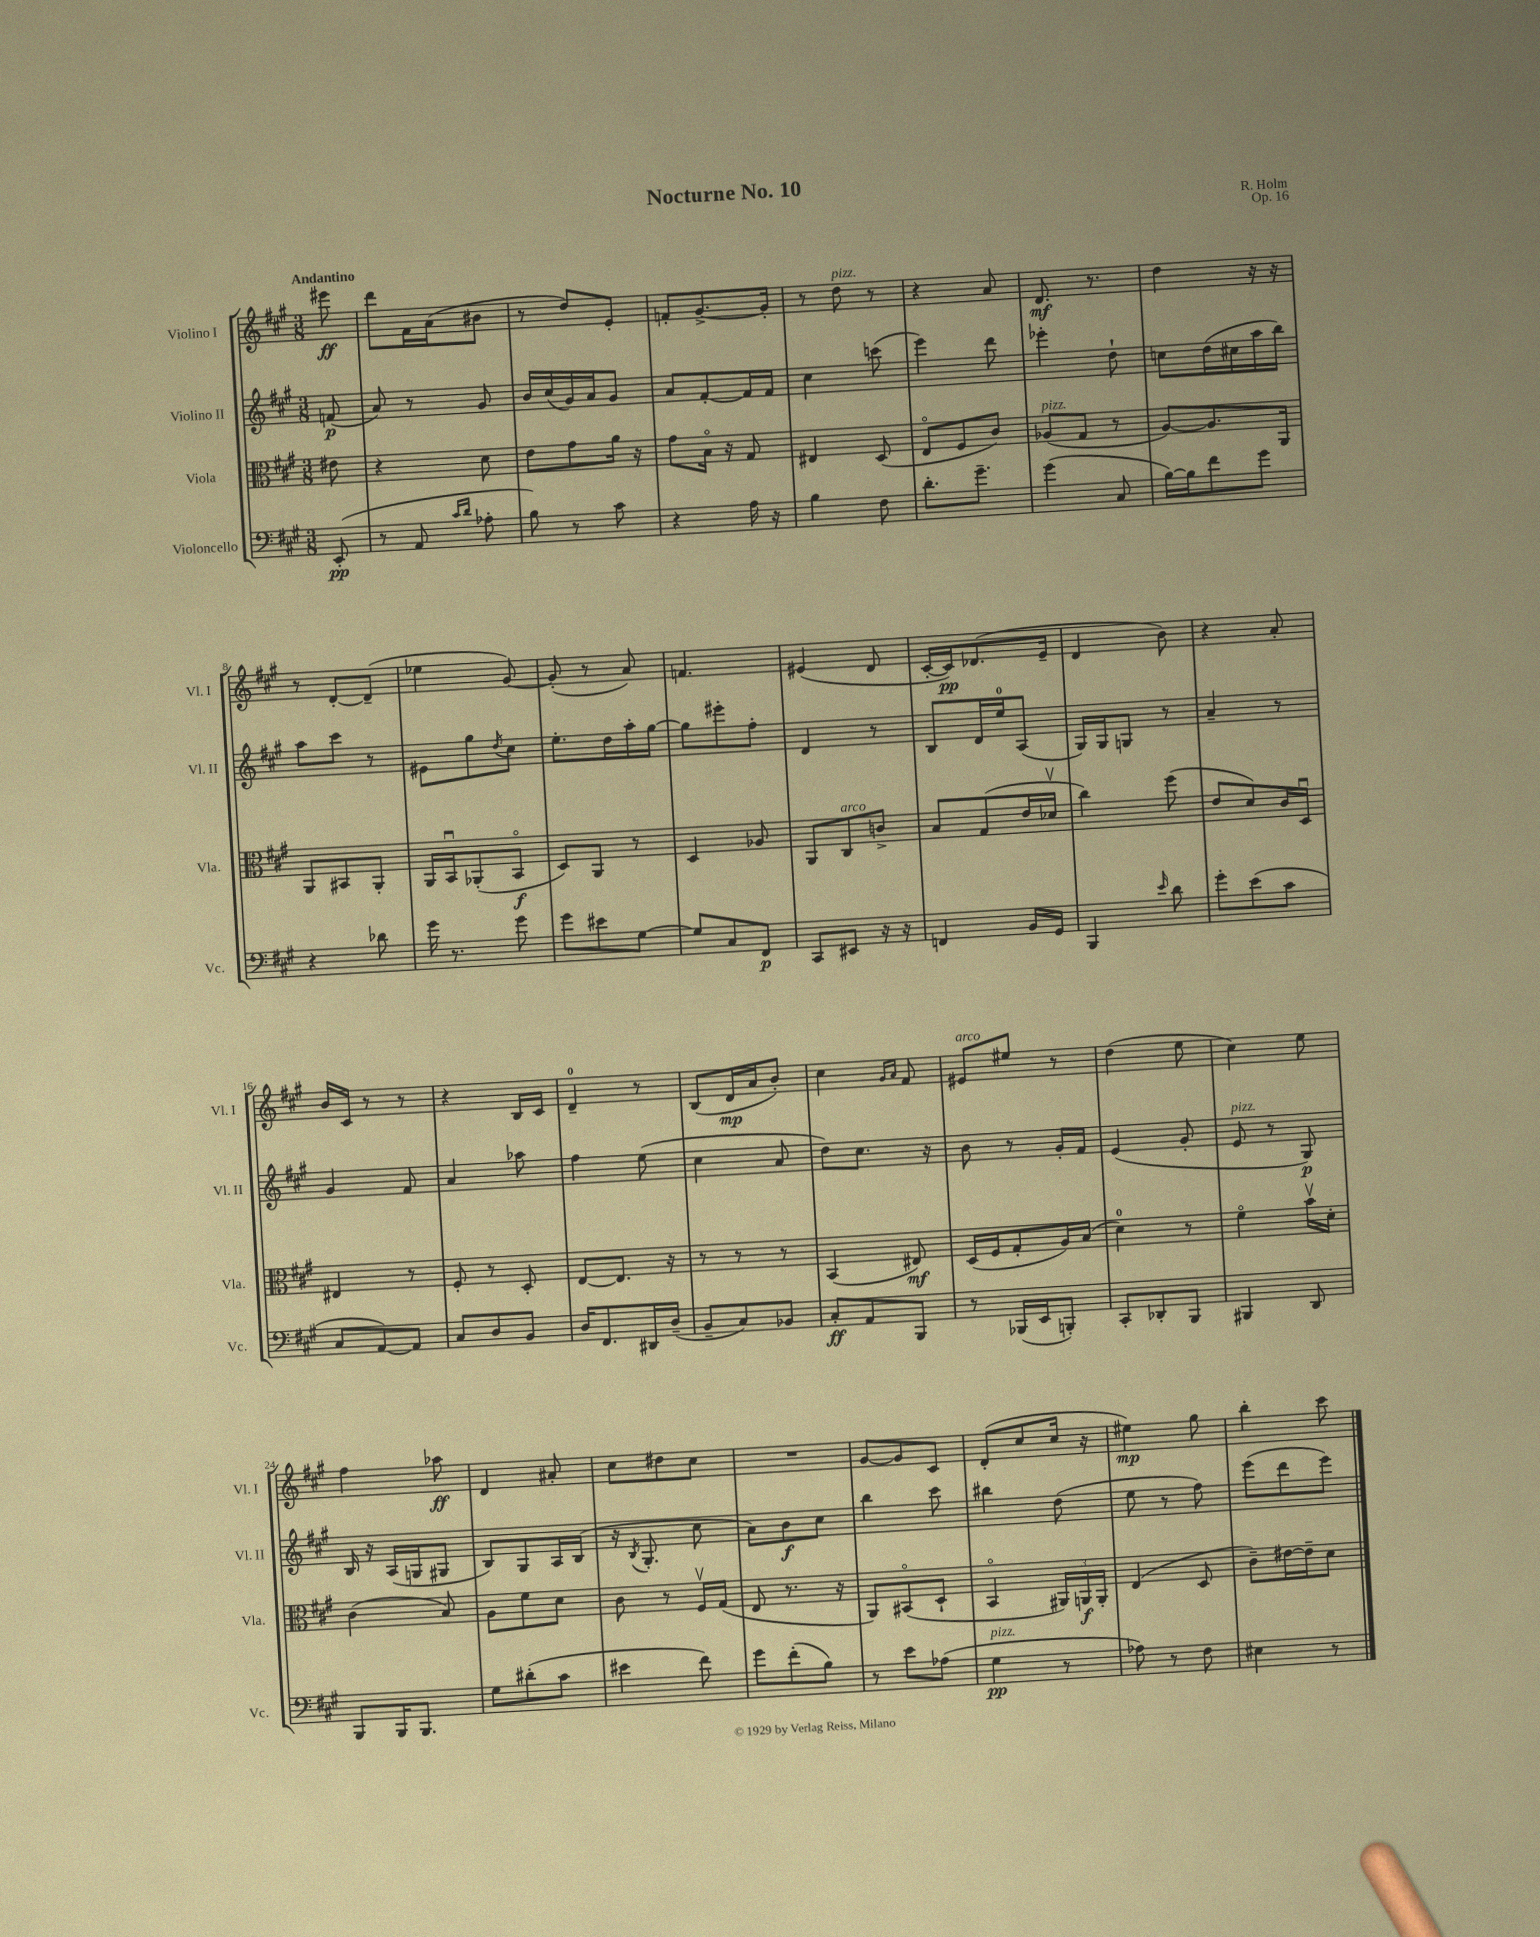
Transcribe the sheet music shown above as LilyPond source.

\header { title = "Nocturne No. 10" composer = "R. Holm" opus = "Op. 16" }
<<
\new StaffGroup <<
\new Staff = "s0" \with { instrumentName = "Violino I" shortInstrumentName = "Vl. I" } {
    \clef treble \key a \major \numericTimeSignature \time 3/8 \partial 8 \tempo "Andantino"
    eis'''8\ff |
    d'''8 fis'16 a'16( bis'8 |
    r8 d''8) e'8-. |
    f'8-. gis'8.~-> gis'16-. |
    r8 d''8^\markup { \italic "pizz." } r8 |
    r4 a'8 |
    d'8.\mf r8. |
    d''4 r16 r16 |
    r8 d'8~-. d'8--( |
    ees''4 gis'8~) |
    gis'8-.( r8 a'8) |
    f'4. |
    eis'4( d'8 |
    cis'16~-. cis'16\pp) des'8.( e'16-- |
    d'4 b'8) |
    r4 a'8-. |
    b'16 cis'16 r8 r8 |
    r4 b16 cis'16 |
    d'4-0-- r8 |
    b8( d'16\mp a'16 b'8-.) |
    cis''4 \grace { gis'16 a'16 } fis'8 |
    eis'8^\markup { \italic "arco" } eis''8 r8 |
    d''4( e''8 |
    cis''4) e''8 |
    fis''4 aes''8\ff |
    d'4 ais'8-. |
    cis''8 dis''8 cis''8 |
    R4. |
    gis'8~ gis'8 cis'8 |
    d'8-.( cis''8 cis''16 r16 |
    eis''4\mp) gis''8 |
    b''4-. cis'''8 \bar "|." |
}
\new Staff = "s1" \with { instrumentName = "Violino II" shortInstrumentName = "Vl. II" } {
    \clef treble \key a \major \numericTimeSignature \time 3/8 \partial 8
    f'8\p( |
    a'8) r8 gis'8 |
    b'16 cis''16( gis'16) a'16 gis'8 |
    a'8 fis'8~-. fis'16 fis'16 |
    cis''4 c'''8( |
    e'''4) d'''8 |
    ees'''4-. d''8-! |
    c''8 d''16( cis''16 a''16 b''16) |
    a''8 cis'''8 r8 |
    eis'8 gis''8 \acciaccatura { d''8 } cis''8 |
    e''8.-. d''16 a''16-. gis''16~ |
    gis''8 eis'''8-. fis''8-. |
    d'4 r8 |
    b8 d'16 e''16-0 a8( |
    gis16) gis16 g8 r8 |
    a'4-- r8 |
    gis'4 fis'8 |
    a'4 aes''8 |
    fis''4 e''8( |
    cis''4 a'8 |
    d''8) cis''8. r16 |
    b'8 r8 gis'16-. fis'16 |
    e'4( gis'8-. |
    e'8^\markup { \italic "pizz." } r8 gis8\p) |
    b16 r16 a16( g16 gis8 |
    b8) gis8 a16 b16( |
    r16 \acciaccatura { b8 } gis8.-. cis''8 |
    a'8) b'8\f cis''8 |
    b''4 cis'''8 |
    bis''4 d''8( |
    e''8 r8 fis''8) |
    e'''8( d'''8 e'''8) \bar "|." |
}
\new Staff = "s2" \with { instrumentName = "Viola" shortInstrumentName = "Vla." } {
    \clef alto \key a \major \numericTimeSignature \time 3/8 \partial 8
    eis'8 |
    r4 d'8 |
    e'8 gis'8 a'16 r16 |
    gis'8 b16\flageolet r16 gis8 |
    eis4 d8( |
    e8\flageolet fis8 cis'8) |
    aes8^\markup { \italic "pizz." }( gis8 r8 |
    a8~) a8. a,16 |
    a,8 bis,8 a,8-. |
    a,16 b,16\downbow aes,8-.( b,8\flageolet\f |
    d8) a,8 r8 |
    d4 aes8 |
    a,8 cis8^\markup { \italic "arco" } c'8-> |
    b8 gis8( e'16 des'16\upbow |
    cis''4) fis''8( |
    e'8 d'8) cis'16 d16\downbow |
    eis4 r8 |
    fis8-. r8 d8-. |
    e8~ e8. r16 |
    r8 r8 r8 |
    b,4( eis8\mf) |
    d16( fis16 gis8-. a16) b16( |
    d'4-0) r8 |
    fis'4\flageolet b'16\upbow d'16-. |
    cis'4( b8) |
    a8 fis'8 d'8 |
    cis'8 r8 fis16\upbow gis16( |
    e8 r8. r16 |
    a,8) bis,8\flageolet( d8-! |
    b,4\flageolet \tuplet 3/2 { ais,16) a,16\f a,16-. } |
    e4( d8 |
    cis'8--) eis'16~ eis'16-- d'8 \bar "|." |
}
\new Staff = "s3" \with { instrumentName = "Violoncello" shortInstrumentName = "Vc." } {
    \clef bass \key a \major \numericTimeSignature \time 3/8 \partial 8
    e,8-.\pp( |
    r8 a,8 \grace { cis'16 d'16 } aes8-. |
    b8) r8 cis'8 |
    r4 a16 r16 |
    b4 fis8 |
    d'8.-. gis'8.-- |
    gis'4( cis8 |
    b16~) b16 fis'8 gis'8 |
    r4 des'8 |
    gis'16 r8. gis'8 |
    gis'8 eis'8 gis8~ |
    gis8 cis8 fis,8\p |
    cis,8 eis,8 r16 r16 |
    f,4 b,16 gis,16 |
    b,,4 \grace { e'16 } d'8 |
    gis'8-. e'8( cis'8 |
    cis8 a,8~) a,8 |
    cis8 d8 b,8 |
    d16 fis,8. dis,16 d16--( |
    b,8-- cis8) bes,8 |
    cis8-.\ff a,8 b,,8 |
    r8 bes,,16( e,16 b,,8-.) |
    cis,8-. des,8-. b,,8 |
    bis,,4 d,8 |
    b,,8 b,,16 b,,8. |
    gis8 dis'8-.( cis'8 |
    eis'4 fis'8) |
    gis'8 fis'8-.( b8) |
    r8 e'8 aes8( |
    gis4\pp^\markup { \italic "pizz." } r8 |
    aes8) r8 fis8 |
    eis4 r8 \bar "|." |
}
>>
>>
